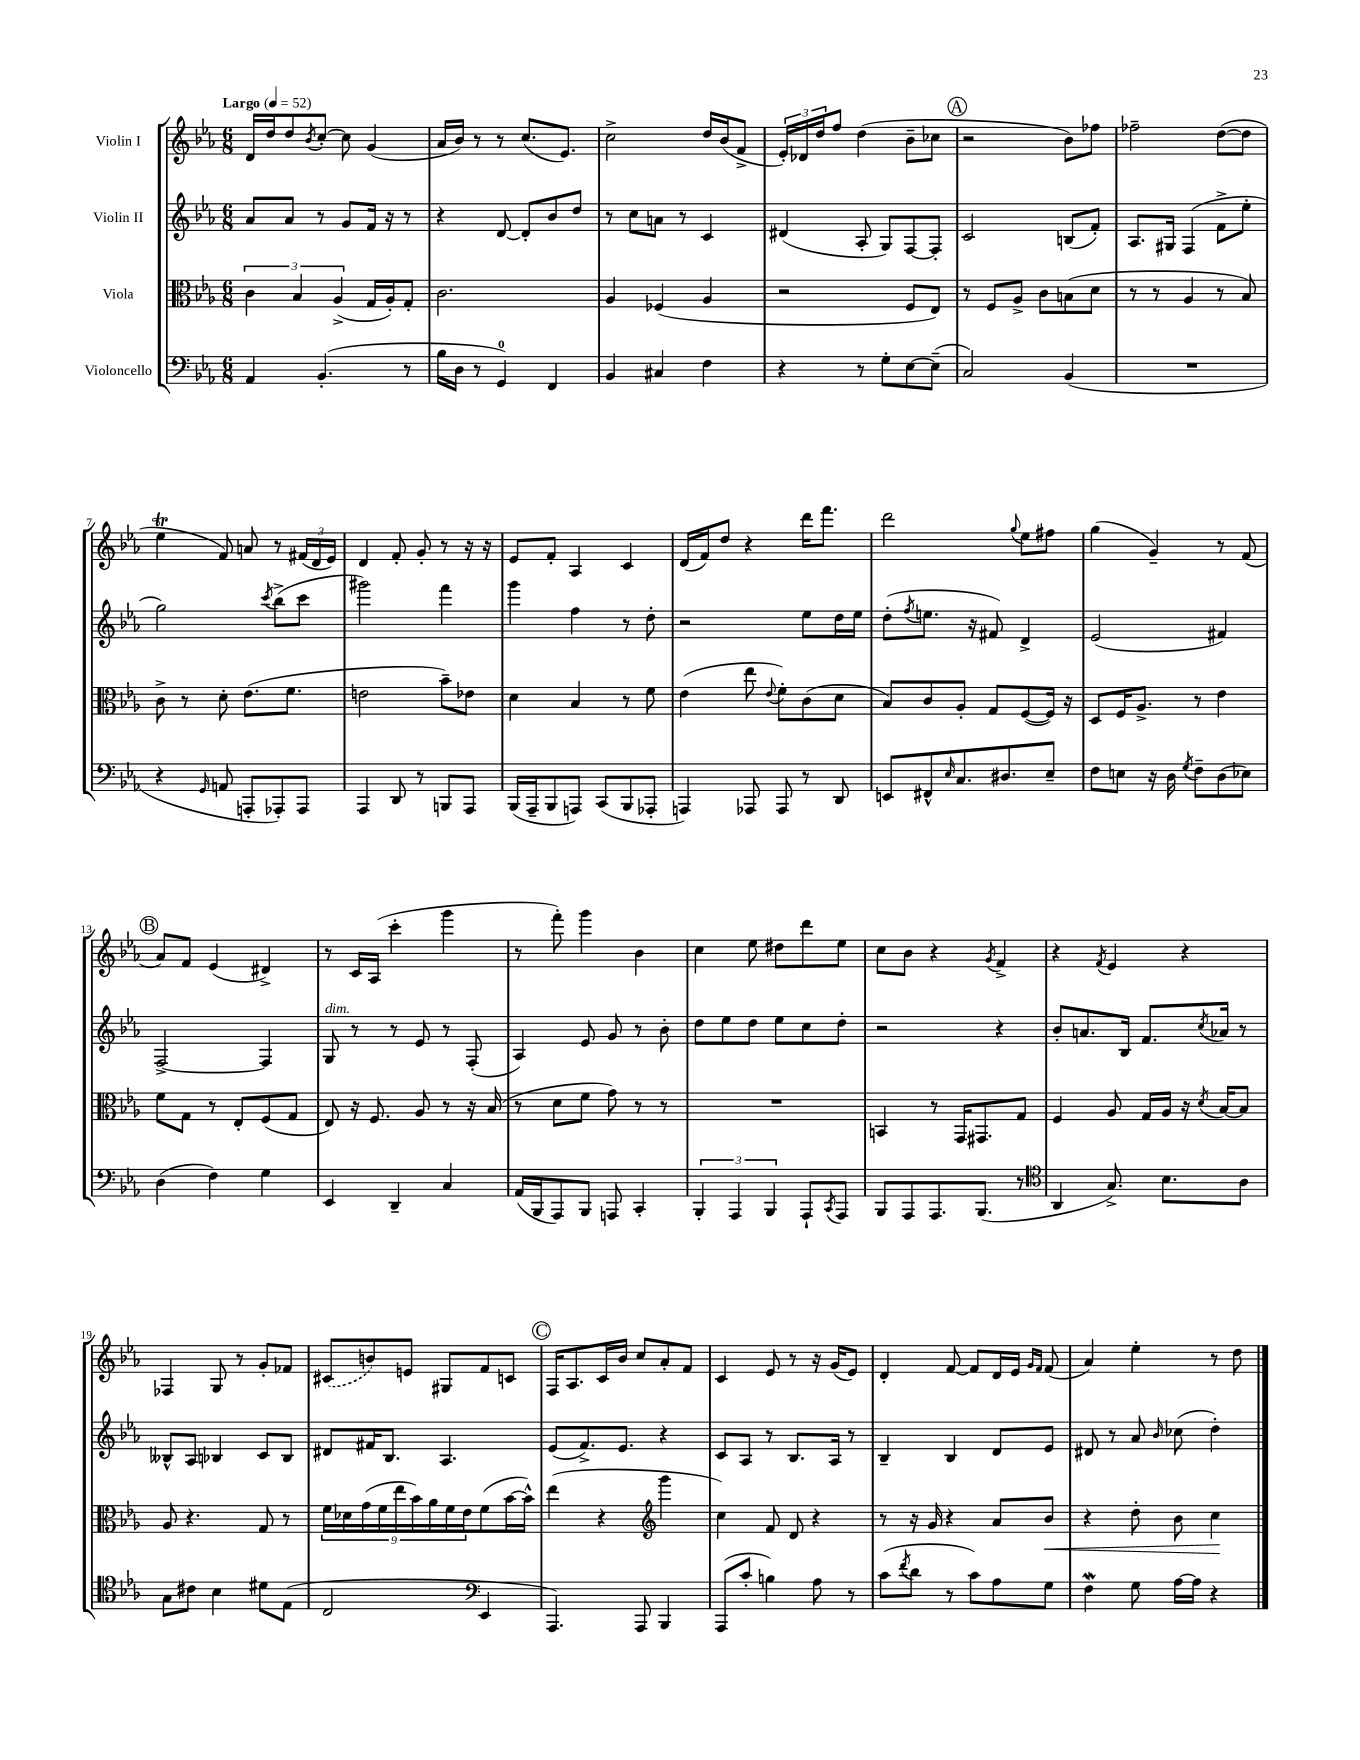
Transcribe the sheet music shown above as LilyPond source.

<<
\new StaffGroup <<
\new Staff = "s0" \with { instrumentName = "Violin I" } {
    \clef treble \key ees \major \numericTimeSignature \time 6/8 \tempo "Largo" 4 = 52
    d'16 d''16 d''8 \acciaccatura { bes'8 } c''8~-. c''8 g'4( |
    aes'16 bes'16) r8 r8 c''8.( ees'8.) |
    c''2-> d''16 bes'16( f'8-> |
    \tuplet 3/2 { ees'16-.) des'16 d''16 } f''8 d''4( bes'8-- ces''8 |
    \mark \markup { \circle "A" } r2 bes'8) fes''8 |
    fes''2-- d''8~( d''8 |
    ees''4\trill f'8) a'8 r8 \tuplet 3/2 { fis'16( d'16 ees'16) } |
    d'4 f'8-. g'8-. r8 r16 r16 |
    ees'8 f'8-. aes4 c'4 |
    d'16( f'16) d''8 r4 d'''16 f'''8. |
    d'''2 \appoggiatura { g''8 } ees''8 fis''8 |
    g''4( g'4--) r8 f'8( |
    \mark \markup { \circle "B" } aes'8) f'8 ees'4( dis'4->) |
    r8 c'16 aes16( c'''4-. g'''4 |
    r8 f'''8-.) g'''4 bes'4 |
    c''4 ees''8 dis''8 d'''8 ees''8 |
    c''8 bes'8 r4 \acciaccatura { g'8 } f'4-> |
    r4 \acciaccatura { f'8 } ees'4 r4 |
    fes4 g8 r8 g'8-. fes'8 |
    \once \slurDashed cis'8( b'8) e'8 gis8 f'8 c'8 |
    \mark \markup { \circle "C" } f16 aes8. c'16 bes'16 c''8 aes'8-. f'8 |
    c'4 ees'8 r8 r16 g'16( ees'8) |
    d'4-. f'8~ f'8 d'16 ees'16 \grace { g'16 f'16 } f'8( |
    aes'4) ees''4-. r8 d''8 \bar "|." |
}
\new Staff = "s1" \with { instrumentName = "Violin II" } {
    \clef treble \key ees \major \numericTimeSignature \time 6/8
    aes'8 aes'8 r8 g'8 f'16 r16 r8 |
    r4 d'8~ d'8-. bes'8 d''8 |
    r8 c''8 a'8 r8 c'4 |
    dis'4( aes8-. g8) f8~ f8-. |
    \mark \markup { \circle "A" } c'2 b8( f'8-.) |
    aes8. gis16 f4( f'8-> ees''8-. |
    g''2) \acciaccatura { c'''8 } bes''8->( c'''8 |
    gis'''2) f'''4 |
    g'''4 f''4 r8 d''8-. |
    r2 ees''8 d''16 ees''16 |
    d''8-.( \acciaccatura { f''8 } e''8. r16 fis'8) d'4-> |
    ees'2( fis'4) |
    \mark \markup { \circle "B" } f2~-> f4 |
    g8^\markup { \italic "dim." } r8 r8 ees'8 r8 f8-.( |
    aes4) ees'8 g'8 r8 bes'8-. |
    d''8 ees''8 d''8 ees''8 c''8 d''8-. |
    r2 r4 |
    bes'8-. a'8. bes16 f'8. \acciaccatura { c''8 } aes'16 r8 |
    beses8-^ aes8 bes4 c'8 bes8 |
    dis'8 fis'16 bes8. aes4. |
    \mark \markup { \circle "C" } ees'8( f'8.->) ees'8. r4 |
    c'8 aes8 r8 bes8. aes16 r8 |
    bes4-- bes4 d'8 ees'8 |
    dis'8 r8 aes'8 \grace { bes'16 } ces''8( d''4-.) \bar "|." |
}
\new Staff = "s2" \with { instrumentName = "Viola" } {
    \clef alto \key ees \major \numericTimeSignature \time 6/8
    \tuplet 3/2 { c'4 bes4 aes4->( } g16 aes16-.) g8-. |
    c'2. |
    aes4 fes4( aes4 |
    r2 f8 ees8) |
    \mark \markup { \circle "A" } r8 f8 aes8-> c'8 b8( d'8 |
    r8 r8 aes4 r8 bes8) |
    c'8-> r8 d'8-. ees'8.( f'8. |
    e'2 bes'8--) ees'8 |
    d'4 bes4 r8 f'8 |
    ees'4( ees''8 \appoggiatura { ees'8 } f'8-.) c'8( d'8 |
    bes8) c'8 aes8-. g8 f8~( f16) r16 |
    d8 f16 aes8.-> r8 ees'4 |
    \mark \markup { \circle "B" } f'8 g8 r8 ees8-. f8( g8 |
    ees8) r16 f8. aes8 r8 r16 bes16( |
    r8 d'8 f'8 g'8) r8 r8 |
    R2. |
    b,4 r8 g,16 gis,8. g8 |
    f4 aes8 g16 aes16 r16 \acciaccatura { d'8 } bes16~ bes8 |
    aes8 r4. g8 r8 |
    \tuplet 9/8 { f'16 des'16 g'16( f'16 ees''16 bes'16) aes'16 f'16 ees'16 } f'8( bes'16~ bes'16-^) |
    \mark \markup { \circle "C" } ees''4( r4 \clef treble g'''4 |
    c''4) f'8 d'8 r4 |
    r8 r16 g'16 r4 aes'8 bes'8\< |
    r4 d''8-. bes'8 c''4\! \bar "|." |
}
\new Staff = "s3" \with { instrumentName = "Violoncello" } {
    \clef bass \key ees \major \numericTimeSignature \time 6/8
    aes,4 bes,4.-.( r8 |
    bes16 d16 r8 g,4-0) f,4 |
    bes,4 cis4 f4 |
    r4 r8 g8-. ees8~ ees8--( |
    \mark \markup { \circle "A" } c2) bes,4( |
    R2. |
    r4 \grace { g,16 } a,8 a,,8-. aes,,8-.) aes,,8 |
    aes,,4 d,8 r8 b,,8 aes,,8 |
    bes,,16( aes,,16-- bes,,8 a,,8) c,8( bes,,8 aes,,8-. |
    a,,4) aes,,8 aes,,8 r8 d,8 |
    e,8 fis,8-^ \grace { ees16 } c8. dis8. ees8-- |
    f8 e8 r16 d16 \acciaccatura { g8 } f8-- d8( ees8) |
    \mark \markup { \circle "B" } d4( f4) g4 |
    ees,4 d,4-- c4 |
    aes,16( bes,,16 aes,,8) bes,,8 a,,8 c,4-. |
    \tuplet 3/2 { bes,,4-. aes,,4 bes,,4 } aes,,8-! \acciaccatura { c,8 } aes,,8 |
    bes,,8 aes,,8 aes,,8. bes,,8.( r8 |
    \clef tenor aes,4 g8.->) bes8. aes8 |
    g8 cis'8 bes4 dis'8 ees8( |
    c2 \clef bass ees,4 |
    \mark \markup { \circle "C" } aes,,4.) aes,,8 bes,,4 |
    aes,,8( c'8-. b4) aes8 r8 |
    c'8( \acciaccatura { f'8 } d'8 r8 c'8) aes8 g8 |
    f4\mordent g8 aes16~ aes16 r4 \bar "|." |
}
>>
>>
